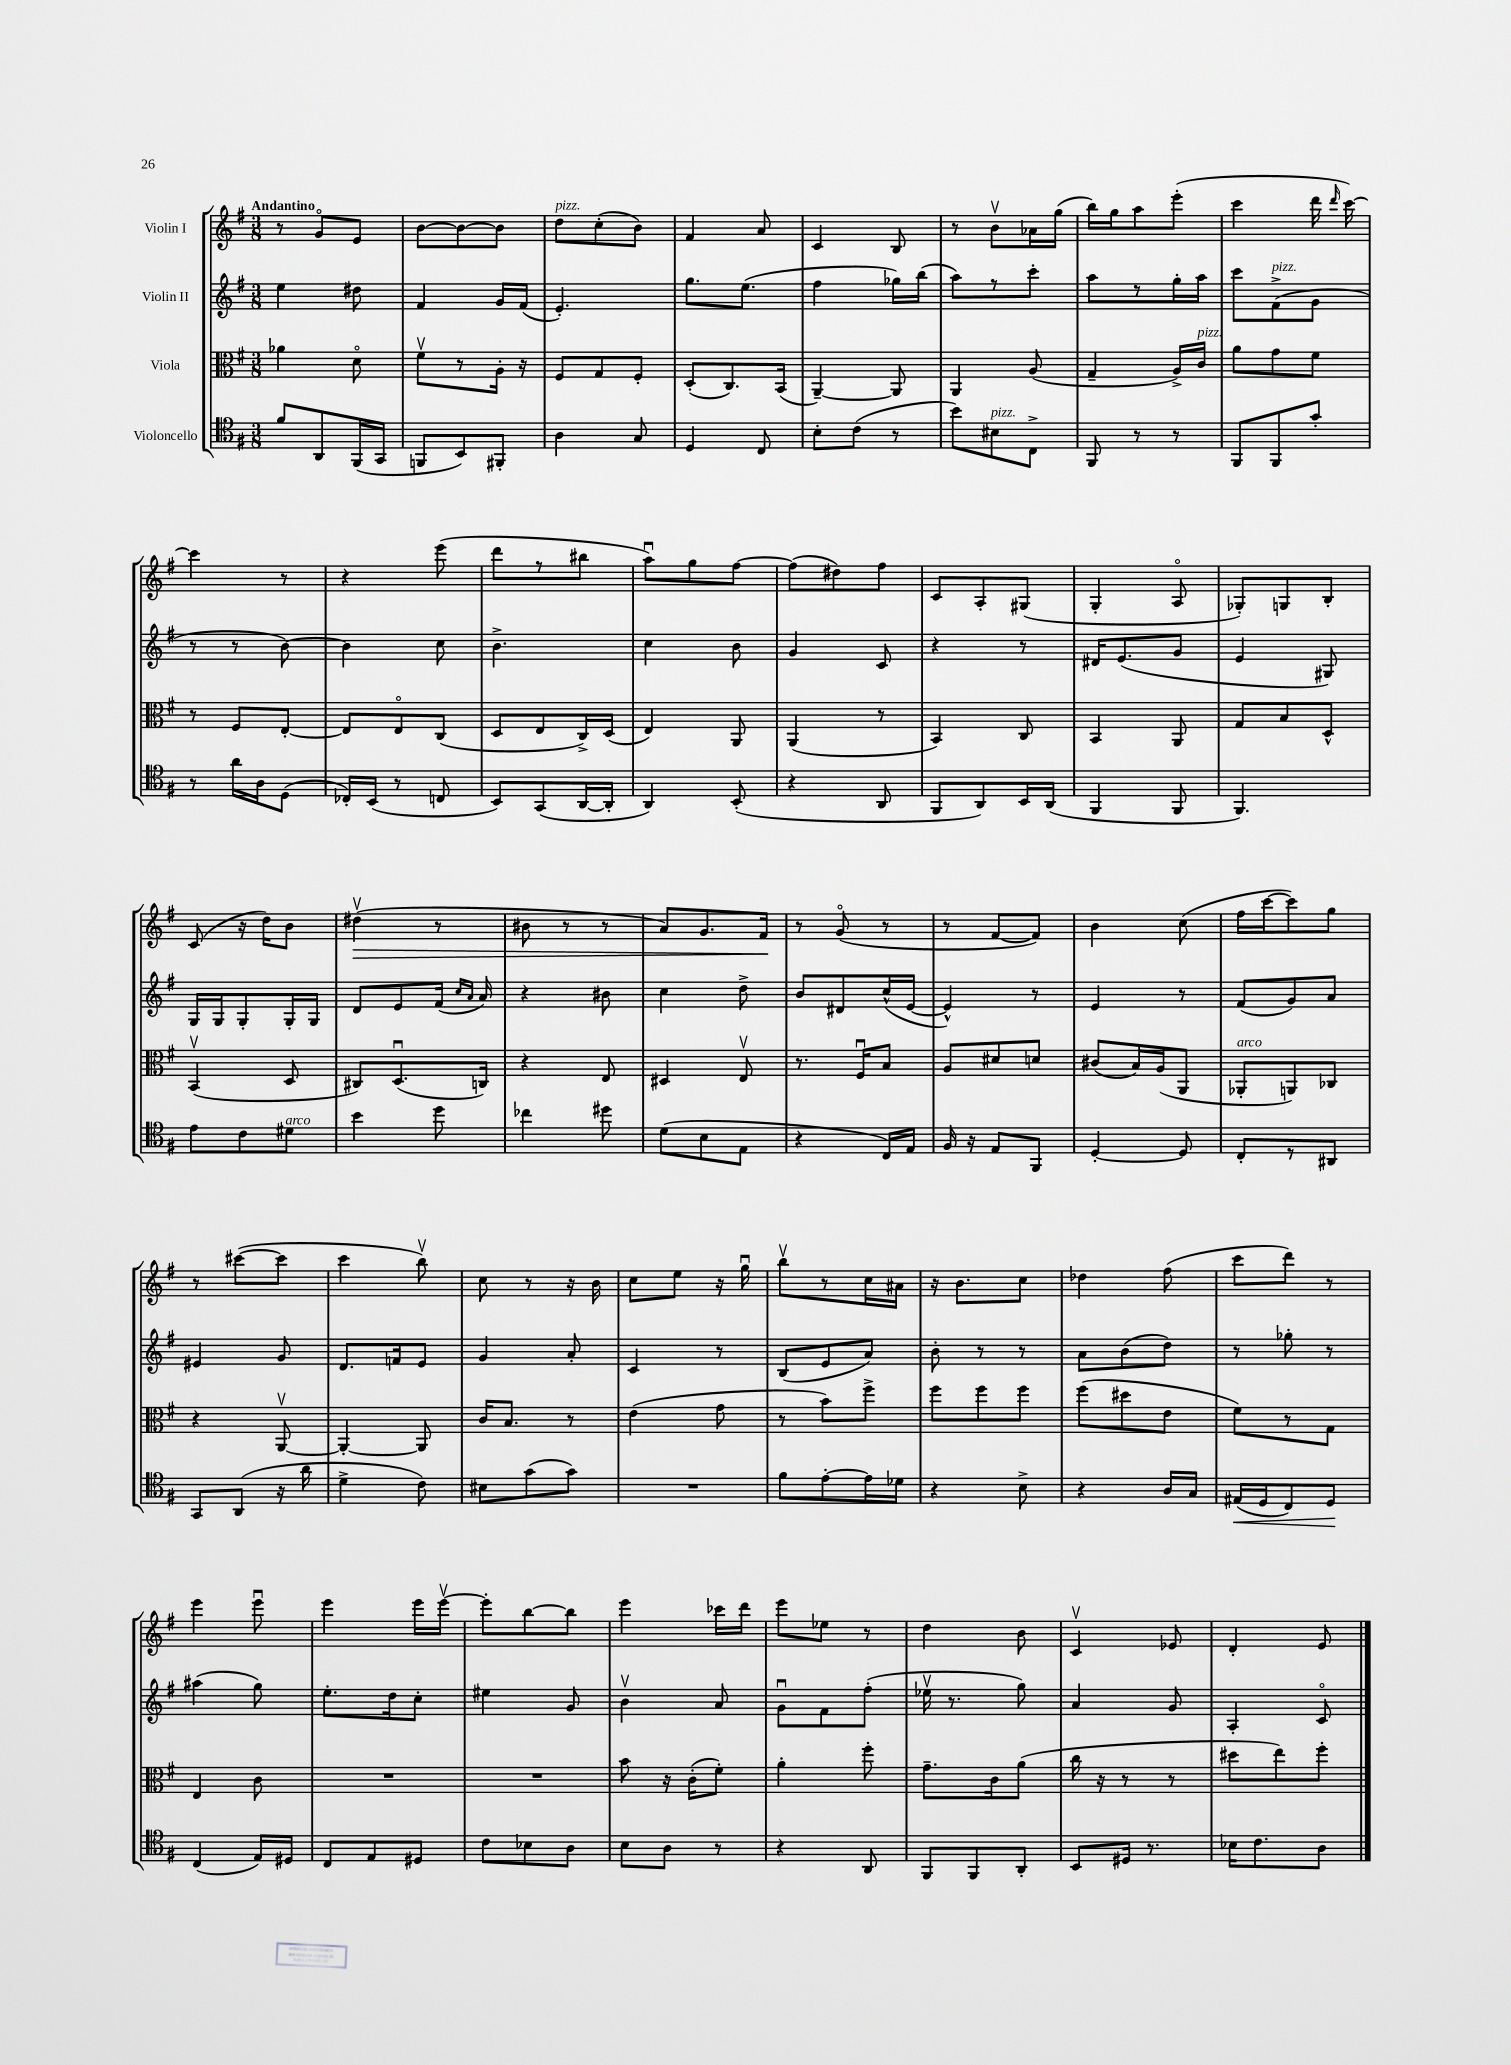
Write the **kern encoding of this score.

**kern	**dynam	**kern	**kern	**kern	**dynam
*part4	*part4	*part3	*part2	*part1	*part1
*staff4	*staff4	*staff3	*staff2	*staff1	*staff1
*I"Violoncello	*	*I"Viola	*I"Violin II	*I"Violin I	*
*clefC4	*	*clefC3	*clefG2	*clefG2	*
*k[f#]	*	*k[f#]	*k[f#]	*k[f#]	*
*M3/8	*	*M3/8	*M3/8	*M3/8	*
=1	=1	=1	=1	=1	=1
!	!	!	!	!LO:TX:a:B:t=Andantino	!
8f#/L	.	4a-X\	4ee\	8r	.
8AA/	.	.	.	8g/L	.
(16FF#/L	.	8d\	8dd#X\	8e/J	.
16GG/JJ	.	.	.	.	.
=2	=2	=2	=2	=2	=2
8FFn/L	.	8f#v\L	4f#/	[8b\L	.
8BB/)	.	8r	.	8b\_	.
8FF#X'/J	.	16A'\Jk	16g/LL	8b\J]	.
.	.	16r	(16f#/JJ	.	.
=3	=3	=3	=3	=3	=3
!	!	!	!	!LO:TX:a:i:t=pizz.	!
4A\	.	8F#/L	4.e'/)	8dd\L	.
.	.	8G/	.	(8cc'\	.
8G/	.	8F#'/J	.	8b\J)	.
=4	=4	=4	=4	=4	=4
4D/	.	(8D'/L	8.gg\L	4f#/	.
.	.	8.C/)	.	.	.
.	.	.	(8.ee\J	.	.
8C/	.	.	.	8a/	.
.	.	(16BB/Jk	.	.	.
=5	=5	=5	=5	=5	=5
8B'\L	.	[4AA~/)	4ff#\	4c/	.
(8c\J	.	.	.	.	.
8r	.	8AA/]	16gg-X\LL)	8B/	.
.	.	.	(16bb\JJ	.	.
=6	=6	=6	=6	=6	=6
8b\L)	.	4AA/	8aa\L)	8r	.
!LO:TX:a:i:t=pizz.	!	!	!	!	!
8B#X\	.	.	8r	8bv\L	.
8C^\J	.	(8A/	8ccc'\J	16a-X\L	.
.	.	.	.	(16gg\JJ	.
=7	=7	=7	=7	=7	=7
8FF#/	.	4G~/	8aa\L	16bb\LL)	.
.	.	.	.	16gg\J	.
8r	.	.	8r	8aa\	.
8r	.	16A^/LL)	16gg'\L	(8eee'\J	.
!	!	!LO:TX:a:i:t=pizz.	!	!	!
.	.	16c/JJ	16aa\JJ	.	.
=8	=8	=8	=8	=8	=8
8FF#/L	.	8a\L	8ccc\L	4ccc\	.
!	!	!	!LO:TX:a:i:t=pizz.	!	!
8FF#/	.	8g\	(8f#^\	.	.
8g'/J	.	8f#\J	8g\J	16ddd\	.
.	.	.	.	16qqddd/	.
.	.	.	.	[16ccc\)	.
!!LO:LB:g=z
=9	=9	=9	=9	=9	=9
8r	.	8r	8r	4ccc\]	.
16a\LL	.	8F#/L	8r	.	.
16A\J	.	.	.	.	.
(8D\J	.	[8E'/J	[8b\)	8r	.
=10	=10	=10	=10	=10	=10
16C-X'/LL)	.	8E/L]	4b\]	4r	.
(16BB/JJ	.	.	.	.	.
8r	.	8E/	.	.	.
8Cn/	.	(8C/J	8cc\	(8eee\	.
=11	=11	=11	=11	=11	=11
8BB/L)	.	8D/L	4.b^\	8ddd\L	.
(8GG/	.	8E/	.	8r	.
[16AA/L	.	16C^/L)	.	8bb#X\J	.
16AA'/JJ]	.	(16D/JJ	.	.	.
=12	=12	=12	=12	=12	=12
4AA/)	.	4E/)	4cc\	8aau\L)	.
.	.	.	.	8gg\	.
(8BB'/	.	8AA/	8b\	[8ff#\J	.
=13	=13	=13	=13	=13	=13
4r	.	(4AA/	4g/	(8ff#\L]	.
.	.	.	.	8dd#X\)	.
8AA/	.	8r	8c/	8ff#\J	.
=14	=14	=14	=14	=14	=14
8FF#/L	.	4BB/)	4r	8c/L	.
8AA/)	.	.	.	8A'/	.
16BB/L	.	8C/	8r	(8G#X/J	.
(16AA/JJ	.	.	.	.	.
=15	=15	=15	=15	=15	=15
4FF#/	.	4BB/	16d#X/KL	4G'/	.
.	.	.	(8.e/	.	.
8FF#/	.	8AA/	8g/J	8A/	.
=16	=16	=16	=16	=16	=16
4.FF#/)	.	8G/L	4e/	8G-X'/L)	.
.	.	8B/	.	8Gn/	.
.	.	8D^^/J	8G#X/)	8B'/J	.
!!LO:LB:g=z
=17	=17	=17	=17	=17	=17
8e\L	.	(4BBv/	16G/LL	(8c/	.
.	.	.	16G/J	.	.
8c\	.	.	8G'/	16r	.
.	.	.	.	16dd\KL)	.
!LO:TX:a:i:t=arco	!	!	!	!	!
8d#X\J	.	8D/	16G'/L	8b\J	.
.	.	.	16G/JJ	.	.
=18	=18	=18	=18	=18	=18
!	!	!	!	!	!LO:HP:b
4b\	.	8C#X/L)	8d/L	(4dd#Xv\	>
.	.	(8.Du/	8e/	.	.
8dd\	.	.	(16f#/Jk	8r	.
.	.	.	16qqcc/LL	.	.
.	.	.	16qqa/JJ	.	.
.	.	16Cn/Jk)	16a/)	.	.
=19	=19	=19	=19	=19	=19
4cc-X\	.	4r	4r	8b#X\	.
.	.	.	.	8r	.
8dd#X\	.	8E/	8b#X\	8r	.
=20	=20	=20	=20	=20	=20
(8d\L	.	4D#X/	4cc\	8a/L)	.
8B\	.	.	.	8.g/	.
8E\J	.	8Ev/	8dd^\	.	.
.	.	.	.	16f#/Jk	.
.	.	.	.	.	]
=21	=21	=21	=21	=21	=21
4r	.	8.r	8b/L	8r	.
.	.	.	8d#X/	(8g/	.
.	.	16F#u/KL	.	.	.
16C/LL)	.	8B/J	(16cc^^/L	8r	.
16E/JJ	.	.	[16e/JJ	.	.
=22	=22	=22	=22	=22	=22
16F#/	.	8A/L	4e^^/])	8r	.
16r	.	.	.	.	.
8E/L	.	8d#X/	.	[8f#/L	.
8FF#/J	.	8dn/J	8r	8f#/J])	.
=23	=23	=23	=23	=23	=23
[4D'/	.	(8c#X/L	4e/	4b\	.
.	.	16B/L)	.	.	.
.	.	(16A/J	.	.	.
8D/]	.	8AA/J	8r	(8cc\	.
=24	=24	=24	=24	=24	=24
!	!	!LO:TX:a:i:t=arco	!	!	!
8C'/L	.	8AA-X'/L	(8f#/L	16ff#\LL	.
.	.	.	.	[16ccc\J	.
8r	.	8AAn/)	8g/)	8ccc\])	.
8AA#X/J	.	8C-X/J	8a/J	8gg\J	.
!!LO:LB:g=z
=25	=25	=25	=25	=25	=25
8GG/L	.	4r	4e#X/	8r	.
(8AA/J	.	.	.	([8ccc#X\L	.
16r	.	[8AAv/	8g/	8ccc#\J]	.
16a\	.	.	.	.	.
=26	=26	=26	=26	=26	=26
4d^\	.	4AA'/_	8.d/L	4ccc\	.
.	.	.	16fn/k	.	.
8c\)	.	8AA/]	8e/J	8bbv\)	.
=27	=27	=27	=27	=27	=27
8B#X\L	.	16c/KL	4g/	8cc\	.
.	.	8.B/J	.	.	.
(8g\	.	.	.	8r	.
8g\J)	.	8r	8a'/	16r	.
.	.	.	.	16b\	.
=28	=28	=28	=28	=28	=28
4.r	.	(4e\	4c/	8cc\L	.
.	.	.	.	8ee\J	.
.	.	8g\	8r	16r	.
.	.	.	.	16ggu\	.
=29	=29	=29	=29	=29	=29
8f#\L	.	8r	(8B/L	8bbv\L	.
[8e'\	.	8b\L)	8e/	8r	.
16e\L]	.	8ff#^\J	8a/J)	16cc\L	.
16d-X\JJ	.	.	.	16a#X\JJ	.
=30	=30	=30	=30	=30	=30
4r	.	8ff#\L	8b'\	16r	.
.	.	.	.	8.b\L	.
.	.	8ff#\	8r	.	.
8B^\	.	8ff#\J	8r	8cc\J	.
=31	=31	=31	=31	=31	=31
4r	.	(8ff#\L	8a\L	4dd-X\	.
.	.	8dd#X\	(8b\	.	.
16A/LL	.	8e\J	8dd\J)	(8ff#\	.
16G/JJ	.	.	.	.	.
=32	=32	=32	=32	=32	=32
!	!LO:HP:b	!	!	!	!
(16E#X/LL	<	8f#\L)	8r	8ccc\L	.
16D/J	.	.	.	.	.
8C/)	.	8r	8gg-X'\	8ddd\J)	.
8D/J	.	8G\J	8r	8r	.
.	[	.	.	.	.
!!LO:LB:g=z
=33	=33	=33	=33	=33	=33
(4C/	.	4E/	(4aa#X\	4eee\	.
16E/LL)	.	8c\	8gg\)	8eeeu\	.
16D#X/JJ	.	.	.	.	.
=34	=34	=34	=34	=34	=34
8C/L	.	4.r	8.ee'\L	4eee\	.
8E/	.	.	.	.	.
.	.	.	16dd\k	.	.
8D#X/J	.	.	8cc'\J	16eee\LL	.
.	.	.	.	[16eeev\JJ	.
=35	=35	=35	=35	=35	=35
8c\L	.	4.r	4ee#X\	8eee'\L]	.
8B-X\	.	.	.	[8bb\	.
8A\J	.	.	8g/	8bb\J]	.
=36	=36	=36	=36	=36	=36
8B\L	.	8b\	4bv\	4eee\	.
8A\J	.	16r	.	.	.
.	.	(16c'\KL	.	.	.
8r	.	8f#'\J)	8a/	16ccc-X\LL	.
.	.	.	.	16ddd\JJ	.
=37	=37	=37	=37	=37	=37
4r	.	4a'\	8gu\L	8eee\L	.
.	.	.	8f#\	8ee-X\J	.
8AA/	.	8ff#'\	(8ff#'\J	8r	.
=38	=38	=38	=38	=38	=38
8FF#/L	.	8.g~\L	16ee-Xv\	4dd\	.
.	.	.	8.r	.	.
8FF#/	.	.	.	.	.
.	.	16c\k	.	.	.
8AA'/J	.	(8a\J	8gg\)	8b\	.
=39	=39	=39	=39	=39	=39
8BB/L	.	16cc\	4a/	4cv/	.
.	.	16r	.	.	.
16D#X/Jk	.	8r	.	.	.
8.r	.	.	.	.	.
.	.	8r	8g/	8e-X/	.
=40	=40	=40	=40	=40	=40
16B-X\KL	.	8dd#X\L	4A'/	4d'/	.
8.c\	.	.	.	.	.
.	.	8ee\)	.	.	.
8A\J	.	8ff#'\J	8c/	8e/	.
==	==	==	==	==	==
*-	*-	*-	*-	*-	*-
